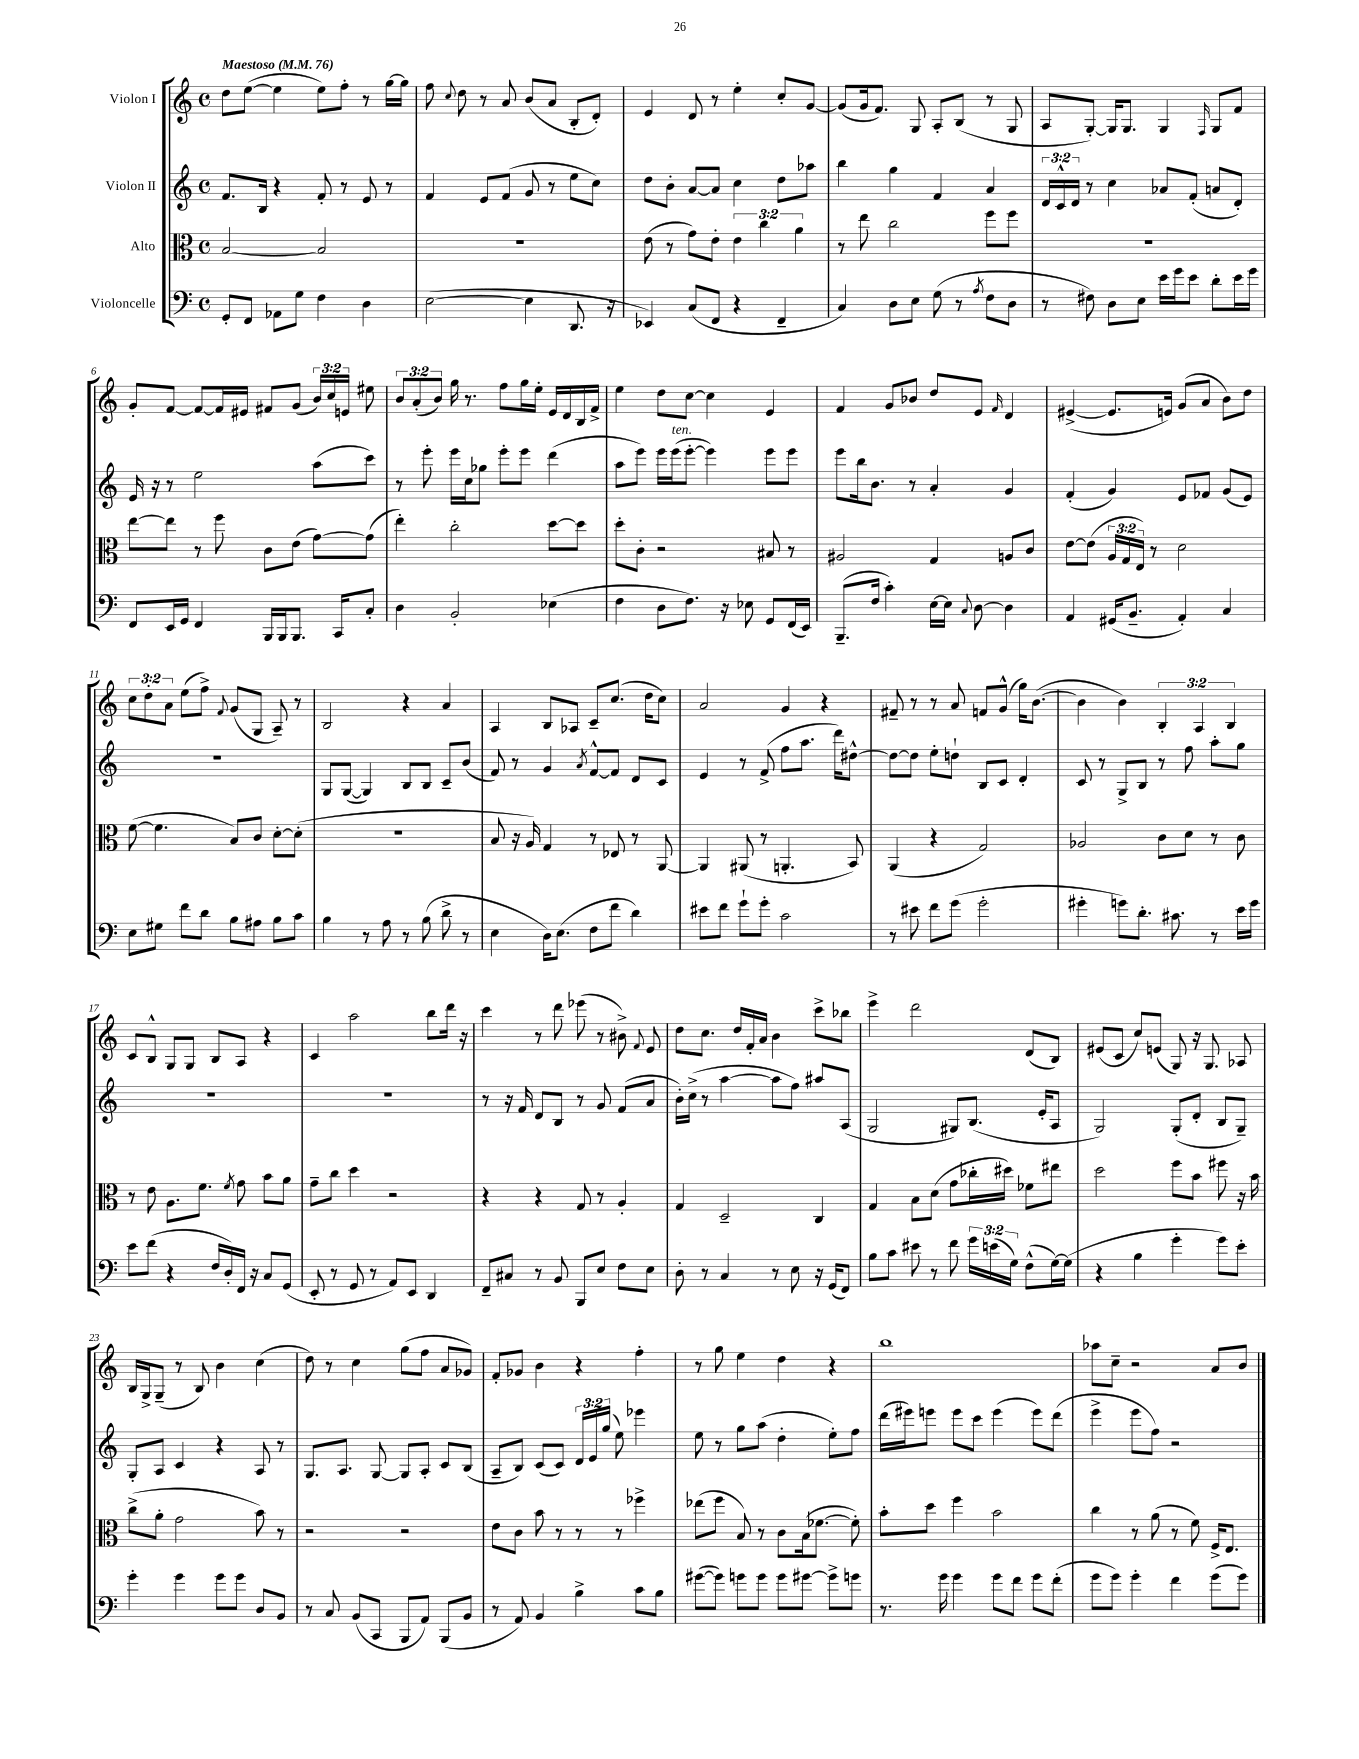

**kern	**kern	**kern	**kern
*part4	*part3	*part2	*part1
*staff4	*staff3	*staff2	*staff1
*I"Violoncelle	*I"Alto	*I"Violon II	*I"Violon I
*clefF4	*clefC3	*clefG2	*clefG2
*k[]	*k[]	*k[]	*k[]
*M4/4	*M4/4	*M4/4	*M4/4
*met(c)	*met(c)	*met(c)	*met(c)
*MM76	*MM76	*MM76	*MM76
=1	=1	=1	=1
!	!	!	!LO:TX:a:B:t=Maestoso
8GG'/L	[2B/	8.f/L	8dd\L
8FF/J	.	.	([8ee\J
.	.	16B/Jk	.
8AA-X\L	.	4r	4ee\]
8G\J	.	.	.
4F\	2B/]	8f'/	8ee\L)
.	.	8r	8ff'\J
4D\	.	8e/	8r
.	.	8r	[16gg\LL
.	.	.	16gg\JJ]
=2	=2	=2	=2
([2E\	1r	4f/	8ff\
.	.	.	8qqcc/
.	.	.	8dd\
.	.	8e/L	8r
.	.	(8f/J	8a/
4E\]	.	8g/	(8b/L
.	.	8r	8a/J
8.DD/	.	8ee\L	8B'/L
.	.	8cc\J)	8d'/J)
16r	.	.	.
=3	=3	=3	=3
4EE-X/)	(8e\	8dd\L	4e/
.	8r	8b'\J	.
(8C/L	8g\L)	[8a/L	8d/
8FF/J	8e'\J	8a/J]	8r
4r	6e\	4cc\	4ee'\
.	6cc\	.	.
4FF~/	.	8dd\L	8cc'/L
.	6a\	.	.
.	.	8aa-X\J	[8g/J
=4	=4	=4	=4
4C/)	8r	4bb\	(8g/L]
.	8ee\	.	16g/k
.	.	.	8.f/J)
8D\L	2cc\	4gg\	.
8E\J	.	.	8G/
(8G\	.	4f/	8A'/L
8r	.	.	(8B/J
8qA/	.	.	.
8F\L	8ff\L	4a/	8r
8D\J	8ff\J	.	8G/
=5	=5	=5	=5
8r	1r	24d/LL	8A/L
.	.	24c^^/	.
.	.	24d/JJ	.
8F#X\)	.	8r	[8G'/J)
8D\L	.	4cc\	16G/KL]
.	.	.	8.G/J
8E\J	.	.	.
16e\LL	.	8a-X/L	4G/
16g\J	.	.	.
8e\J	.	(8f'/J	.
.	.	.	16qqF/
8d'\L	.	8an/L	8G/L
16e\L	.	8d'/J)	8f/J
16g\JJ	.	.	.
!!LO:LB:g=z
=6	=6	=6	=6
8FF/L	[8ee\L	16e/	8g'/L
.	.	16r	.
16EE/L	8ee\J]	8r	[8f/J
16GG/JJ	.	.	.
4FF/	8r	2ee\	8f/L_
.	8ff\	.	16f/L]
.	.	.	16e#X/JJ
16BBB/LL	8c\L	.	8f#X/L
16BBB/J	.	.	.
8.BBB/J	(8e\J	.	(8g/J
.	[8g\L)	(8aa\L	24b/LL)
.	.	.	24cc/
16CC/KL	.	.	.
.	.	.	24en/JJ
8C'/J	(8g\J]	8ccc\J)	8ee#X\
=7	=7	=7	=7
4D\	4ee'\)	8r	12b/L
.	.	.	(12a'/
.	.	8eee'\	.
.	.	.	12b/J)
2BB'/	2cc'\	16eee\LL	16gg\
.	.	16cc\J	8.r
.	.	8gg-X\J	.
.	.	8eee'\L	8ff\L
.	.	8eee\J	16gg\L
.	.	.	16ee'\JJ
(4E-X\	[8dd\L	(4ddd\	16e/LL
.	.	.	16d/
.	8dd\J]	.	16B/
.	.	.	16f^/JJ
=8	=8	=8	=8
4F\	8dd'\L	8aa\L	4ee\
.	8c'\J	8eee\J)	.
8D\L	2r	16eee\LL	8dd\L
!	!	!LO:TX:a:i:t=ten.	!
.	.	(16eee\J	.
8.F\J)	.	[8eee'\J	[8cc\J
.	.	4eee\])	4cc\]
16r	.	.	.
8E-X\	.	.	.
8GG/L	8B#X/	8eee\L	4e/
(16FF/L	8r	8eee\J	.
16EE/JJ)	.	.	.
=9	=9	=9	=9
(8.BBB~/L	2A#X/	8eee\L	4f/
.	.	16bb\k	.
16F/Jk	.	8.b\J	.
4c'\)	.	.	8g/L
.	.	8r	8b-X/J
[16E\LL	4G/	4a'/	8dd/L
16E\JJ]	.	.	.
8qqC/	.	.	.
[8D\	.	.	8e/J
.	.	.	16qqf/
4D\]	8An/L	4g/	4d/
.	8c/J	.	.
=10	=10	=10	=10
4AA/	[8e\L	(4f'/	([4e#X^/
.	(8e\J]	.	.
(16GG#X/KL	24A/LL	4g/)	8.e#/L]
.	24G/	.	.
8.BB~/J	.	.	.
.	24E/JJ)	.	.
.	8r	.	.
.	.	.	16en/Jk)
4AA'/)	2d\	8e/L	(8g/L
.	.	8f-X/J	8a/J
4C/	.	(8g/L	8b\L)
.	.	8e/J)	8dd\J
!!LO:LB:g=z
=11	=11	=11	=11
8E\L	([8f\	1r	12cc\L
.	.	.	12dd'\
8G#X\J	4.f\]	.	.
.	.	.	12a\J
8f\L	.	.	(8ee\L
8d\J	.	.	8ff^\J)
.	.	.	8qqf/
8B\L	8B/L)	.	(8g/L
8A#X\J	8c/J	.	8G/J
8B\L	[8d'\L	.	8A~/)
8c\J	(8d'\J]	.	8r
=12	=12	=12	=12
4B\	1r	8G/L	2B/
.	.	([8G/J	.
8r	.	4G/])	.
8A\	.	.	.
8r	.	8B/L	4r
(8B\	.	8B/J	.
8d^\	.	8c~/L	4a/
8r	.	(8b/J	.
=13	=13	=13	=13
4E\	8B/	8f/)	4A/
.	16r	8r	.
.	16A/)	.	.
16D\KL)	4G/	4g/	8B/L
(8.E\J	.	.	.
.	.	.	8A-X/J
.	.	8qa/	.
8F\L	8r	[8f^^/L	8c~/L
8f\J	8E-X/	8f/J]	(8.cc/J
4d\)	8r	8d/L	.
.	.	.	16dd\KL
.	[8AA/	8c/J	8cc\J)
=14	=14	=14	=14
8e#X\L	4AA/]	4e/	2a/
8f\J	.	.	.
8g`\L	(8AA#X/	8r	.
8g'\J	8r	(8f^/	.
2c\	4.AAn'/	8ff\L	4g/
.	.	8.aa\J	.
.	.	.	4r
.	.	16ddd\KL)	.
.	8BB/)	[8dd#X^^\J	.
=15	=15	=15	=15
8r	(4AA/	8dd#\L_	8f#X~/
8e#X\	.	8dd#\J]	8r
8f\L	4r	8ee'\L	8r
(8g\J	.	8ddn`\J	8a/
2g'\	2G/)	8B/L	8fn/L
.	.	8c/J	(8g^^/J
.	.	4d'/	16gg\KL)
.	.	.	([8.b\J
=16	=16	=16	=16
4g#X'\	2A-X/	8c/	4b\]
.	.	8r	.
8gn\L)	.	8G^/L	4b\)
8.d'\J	.	8B/J	.
.	8c\L	8r	6B'/
8.c#X\	.	.	.
.	8d\J	8ff\	.
.	.	.	6A/
8r	8r	8aa'\L	.
.	.	.	6B/
16e\LL	8c\	8gg\J	.
16g\JJ	.	.	.
!!LO:LB:g=z
=17	=17	=17	=17
8e\L	8r	1r	8c/L
(8f\J	8e\	.	8B^^/J
4r	8.A\L	.	8G/L
.	.	.	8G/J
.	8.f\J	.	.
16F/LL	.	.	8B/L
16D'/)	.	.	.
.	8qf/	.	.
16FF/JJ	8g\	.	8A/J
16r	.	.	.
8C/L	8b\L	.	4r
(8GG/J	8a\J	.	.
=18	=18	=18	=18
8EE'/	8g~\L	1r	4c/
8r	8cc\J	.	.
8GG/	4dd\	.	2aa\
8r	.	.	.
8AA/L)	2r	.	.
8EE/J	.	.	.
4DD/	.	.	8bb\L
.	.	.	16ddd\Jk
.	.	.	16r
=19	=19	=19	=19
8FF~/L	4r	8r	4ccc\
8C#X/J	.	16r	.
.	.	16f/	.
8r	4r	8d/L	8r
8BB/	.	8B/J	8ddd\
8BBB/L	8G/	8r	(8eee-X\
8E/J	8r	8g/	8r
8F\L	4A'/	(8f/L	8b#X^\)
.	.	.	8qqf/
8E\J	.	8a/J	8e/
=20	=20	=20	=20
8D'\	4G/	16b'\LL)	8dd\L
.	.	(16cc^\JJ	.
8r	.	8r	8.cc\J
4C/	2D~/	[4aa\	.
.	.	.	16dd/LL
.	.	.	16f'/
.	.	.	16a/JJ
8r	.	8aa\L]	4b\
8E\	.	8ff\J)	.
16r	4C/	8aa#X/L	8ccc^\L
(16GG/KL	.	.	.
8FF/J)	.	(8A/J	8bb-X\J
=21	=21	=21	=21
8B\L	4G/	2G/	4eee^\
8c\J	.	.	.
8e#X\	8B\L	.	2ddd\
8r	(8d\J	.	.
8f\	8g\L	8G#X/L)	.
24g\LL	16cc-X'\L	(8.B/J	.
(24en\	.	.	.
.	16dd#X\JJ)	.	.
24G\JJ)	.	.	.
(8F^^\L	8f-X\L	.	(8d/L
.	.	16e'/KL	.
[16G\L)	8ee#X\J	8A/J	8B/J)
(16G\JJ]	.	.	.
=22	=22	=22	=22
4r	2dd\	2G/)	(8e#X/L
.	.	.	8c/J
4B\	.	.	8cc/L)
.	.	.	(8en/J
4g'\	8ff\L	(8G'/L	8G/)
.	8b\J	8d'/J	16r
.	.	.	8.G/
8g\L)	8ff#X\	8B/L	.
8e'\J	16r	8G~/J)	8A-X/
.	16b\	.	.
!!LO:LB:g=z
=23	=23	=23	=23
4g'\	(8cc^\L	8G'/L	16B/LL
.	.	.	16G^/J
.	8a'\J	8A/J	(8G~/J
4g\	2g\	4c/	8r
.	.	.	8B/)
8g\L	.	4r	4b\
8g\J	.	.	.
8D/L	8b\)	8A/	(4cc\
8BB/J	8r	8r	.
=24	=24	=24	=24
8r	2r	8.G/L	8dd\)
8C/	.	.	8r
.	.	8.A/J	.
(8BB/L	.	.	4cc\
8CC/J	.	[8G/	.
8BBB/L	2r	8G/L]	(8gg\L
8AA/J)	.	8A'/J	8ff\J
(8BBB/L	.	8c/L	8a/L
8BB/J	.	(8B/J	8g-X/J)
=25	=25	=25	=25
8r	8e\L	8A~/L	8f'/L
8AA/)	8c\J	8B/J)	8g-X/J
4BB/	8b\	(8c/L	4b\
.	8r	8c/J)	.
4B^\	8r	24d/LL	4r
.	.	24e/	.
.	.	(24gg/JJ	.
.	8r	8ee\)	.
8c\L	4ff-X^\	4eee-X\	4ff'\
8B\J	.	.	.
=26	=26	=26	=26
([8g#X\L	(8ee-X\L	8ee\	8r
8g#\J])	8ff\J	8r	8gg\
8gn\L	8B/)	8gg\L	4ee\
8g\J	8r	(8aa\J	.
8g\L	8c\L	4dd'\	4dd\
[8g#X\J	(16B\k	.	.
.	[8.f-X\J	.	.
8g#^\L]	.	8ee'\L)	4r
8gn\J	8f-'\])	8ff\J	.
=27	=27	=27	=27
8.r	8b'\L	(16ddd\LL	1bb
.	.	16eee#X\J)	.
.	8dd\J	8eeen\J	.
16g\	.	.	.
4g\	4ff\	8eee\L	.
.	.	8ccc\J	.
8g\L	2b\	(4eee\	.
8f\J	.	.	.
8g\L	.	8eee\L)	.
(8f'\J	.	(8ddd\J	.
=28	=28	=28	=28
8g\L	4cc\	4eee^\	8aa-X\L
8g\J)	.	.	8cc~\J
4g'\	8r	8eee\L	2r
.	(8a\	8ff\J)	.
4f\	8r	2r	.
.	8f\)	.	.
(8g\L	16F^/KL	.	8a/L
.	8.E/J	.	.
8g\J)	.	.	8b/J
==	==	==	==
*-	*-	*-	*-
